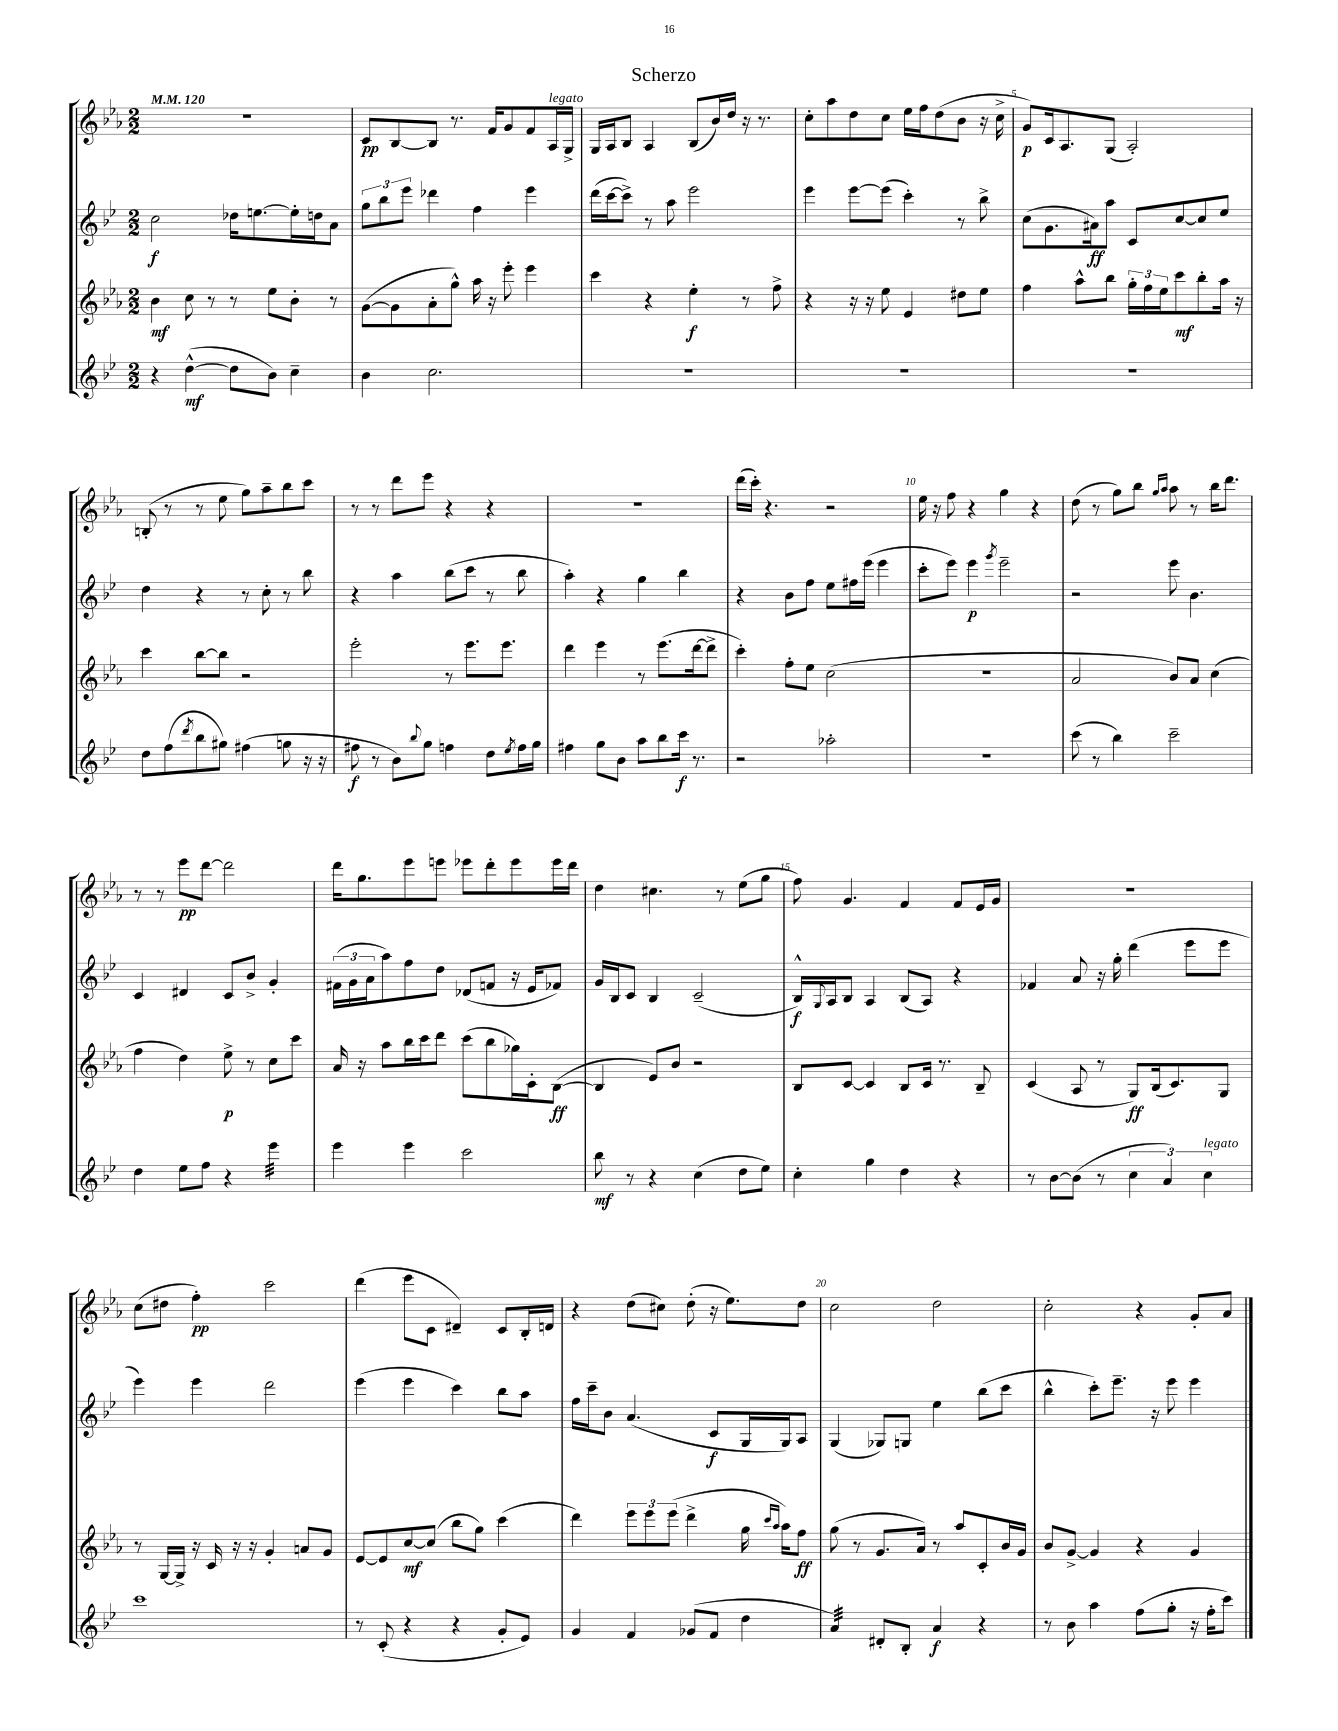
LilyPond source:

\header { title = "Scherzo" }
<<
\new StaffGroup <<
\new Staff = "s0" {
    \clef treble \key ees \major \numericTimeSignature \time 2/2 \tempo 4 = 120
    R1 |
    c'8\pp bes8~ bes8 r8. f'16 g'8 f'8 aes16^\markup { \italic "legato" } g16-> |
    g16 aes16 bes8 aes4 bes8( bes'16) d''16 r16 r8. |
    c''8-. aes''8 d''8 c''8 ees''16 f''16 d''8( bes'8 r16 c''16-> |
    g'8\p) c'16 aes8. g8( aes2-.) |
    b8-.( r8 r8 ees''8 g''8) aes''8-- bes''8 c'''8 |
    r8 r8 d'''8 ees'''8 r4 r4 |
    R1 |
    d'''16( c'''16-.) r4. r2 |
    ees''16 r16 f''8 r4 g''4 r4 |
    d''8( r8 g''8) bes''8 \grace { g''16 aes''16 } aes''8 r8 bes''16 d'''8. |
    r8 r8 ees'''8\pp d'''8~ d'''2 |
    d'''16 g''8. ees'''8 e'''8 ees'''8 d'''8-. ees'''8 ees'''16 d'''16 |
    d''4 cis''4. r8 ees''8( g''8 |
    f''8) g'4. f'4 f'8 ees'16 g'16 |
    R1 |
    c''8( dis''8 f''4-.\pp) c'''2 |
    d'''4( ees'''8 c'8 dis'4--) c'8 bes16-. d'16 |
    r4 d''8( cis''8) d''8-.( r16 ees''8.) d''8 |
    c''2 d''2 |
    c''2-. r4 g'8-. aes'8 \bar "|." |
}
\new Staff = "s1" {
    \clef treble \key bes \major \numericTimeSignature \time 2/2
    c''2\f des''16 e''8.~ e''16-. d''16 a'8 |
    \tuplet 3/2 { g''8 bes''8 ees'''8 } des'''4 f''4 ees'''4 |
    d'''16( c'''16~ c'''8->) r8 a''8 ees'''2 |
    ees'''4 ees'''8~ ees'''8( c'''4-.) r8 bes''8-> |
    c''8( g'8. ais'16\ff) a''8 c'8 c''8~ c''8 ees''8 |
    d''4 r4 r8 c''8-. r8 bes''8 |
    r4 a''4 bes''8( c'''8 r8 bes''8 |
    a''4-.) r4 g''4 bes''4 |
    r4 bes'8 f''8 ees''8 fis''16 ees'''16( ees'''4 |
    c'''8-. ees'''8) ees'''4\p \acciaccatura { g'''8 } ees'''2-- |
    r2 ees'''8 bes'4. |
    c'4 dis'4 c'8 bes'8-> g'4-. |
    \tuplet 3/2 { fis'16( g'16 a'16 } a''8) f''8 d''8 des'8( f'8 r16 ees'16 fes'8) |
    g'16 bes16 c'8 bes4 c'2--( |
    bes16-^\f) \appoggiatura { g8 } a16 bes8 a4 bes8( a8) r4 |
    fes'4 a'8 r16 g''16-. d'''4( ees'''8 ees'''8 |
    ees'''4) ees'''4 d'''2 |
    ees'''4( ees'''4 c'''4) bes''8 a''8 |
    f''16 c'''16-- bes'8 a'4.( c'8\f g16 g16) a8 |
    g4( ges8) g8 ees''4 bes''8( c'''8 |
    bes''4-^ c'''8-.) ees'''8.-- r16 ees'''8 ees'''4 \bar "|." |
}
\new Staff = "s2" {
    \clef treble \key ees \major \numericTimeSignature \time 2/2
    bes'4\mf c''8 r8 r8 ees''8 bes'8-. r8 |
    g'8~( g'8 aes'8-. g''8-^) aes''16 r16 ees'''8-. ees'''4 |
    c'''4 r4 ees''4-.\f r8 f''8-> |
    r4 r16 r16 ees''8 ees'4 dis''8 ees''8 |
    f''4 aes''8-^ bes''8 \tuplet 3/2 { g''16-. f''16 ees''16 } c'''8\mf bes''8-. aes''16 r16 |
    c'''4 bes''8~ bes''8 r2 |
    ees'''2-. r8 ees'''8. ees'''8. |
    d'''4 ees'''4 r8 ees'''8.( d'''16~ d'''8-> |
    c'''4-.) f''8-. ees''8 c''2( |
    r1 |
    aes'2 bes'8) aes'8 c''4( |
    f''4 d''4) ees''8->\p r8 c''8 c'''8 |
    aes'16 r16 aes''8 bes''16 c'''16 d'''8 c'''8( bes''8 ges''16) c'16-. bes8~\ff( |
    bes4 ees'8) bes'8 r2 |
    bes8 c'8~ c'4 bes8 c'16 r8. bes8-- |
    c'4( aes8 r8 g8\ff) bes16( c'8.) g8 |
    r8 g16~ g16-> r16 c'16 r16 r16 g'4-. a'8 g'8 |
    ees'8~ ees'8 c''8~\mf c''8( bes''8 g''8) c'''4( |
    d'''4) \tuplet 3/2 { ees'''8 ees'''8 ees'''8( } d'''4-> g''16 \grace { c'''16 aes''16 } aes''16) f''8\ff |
    g''8( r8 g'8. aes'16) r8 aes''8 c'8-. bes'16 g'16 |
    bes'8 g'8~-> g'4 r4 g'4 \bar "|." |
}
\new Staff = "s3" {
    \clef treble \key bes \major \numericTimeSignature \time 2/2
    r4 d''4~-^\mf( d''8 bes'8) c''4-- |
    bes'4 c''2. |
    R1 |
    R1 |
    R1 |
    d''8 f''8( \acciaccatura { d'''8 } bes''8 gis''8) fis''4( g''8 r16 r16 |
    fis''8\f r8 bes'8) \appoggiatura { bes''8 } g''8 f''4 d''8 \acciaccatura { ees''8 } f''16 g''16 |
    fis''4 g''8 bes'8 a''8 bes''8 c'''16\f r8. |
    r2 aes''2-. |
    r1 |
    c'''8( r8 bes''4) c'''2-- |
    d''4 ees''8 f''8 r4 ees'''4:32 |
    ees'''4 ees'''4 c'''2 |
    bes''8\mf r8 r4 c''4( d''8 ees''8) |
    c''4-. g''4 d''4 r4 |
    r8 bes'8~ bes'8( r8 \tuplet 3/2 { c''4 a'4) c''4^\markup { \italic "legato" } } |
    c'''1 |
    r8 c'8-.( r4 r4 g'8-. ees'8) |
    g'4 f'4 ges'8( f'8 d''4 |
    a'4:32) dis'8-. bes8-. a'4\f r4 |
    r8 bes'8 a''4 f''8( g''8-. r16 f''16-. c'''8) \bar "|." |
}
>>
>>
\layout { \context { \Score \override BarNumber.break-visibility = ##(#f #t #t) barNumberVisibility = #(every-nth-bar-number-visible 5) } }
